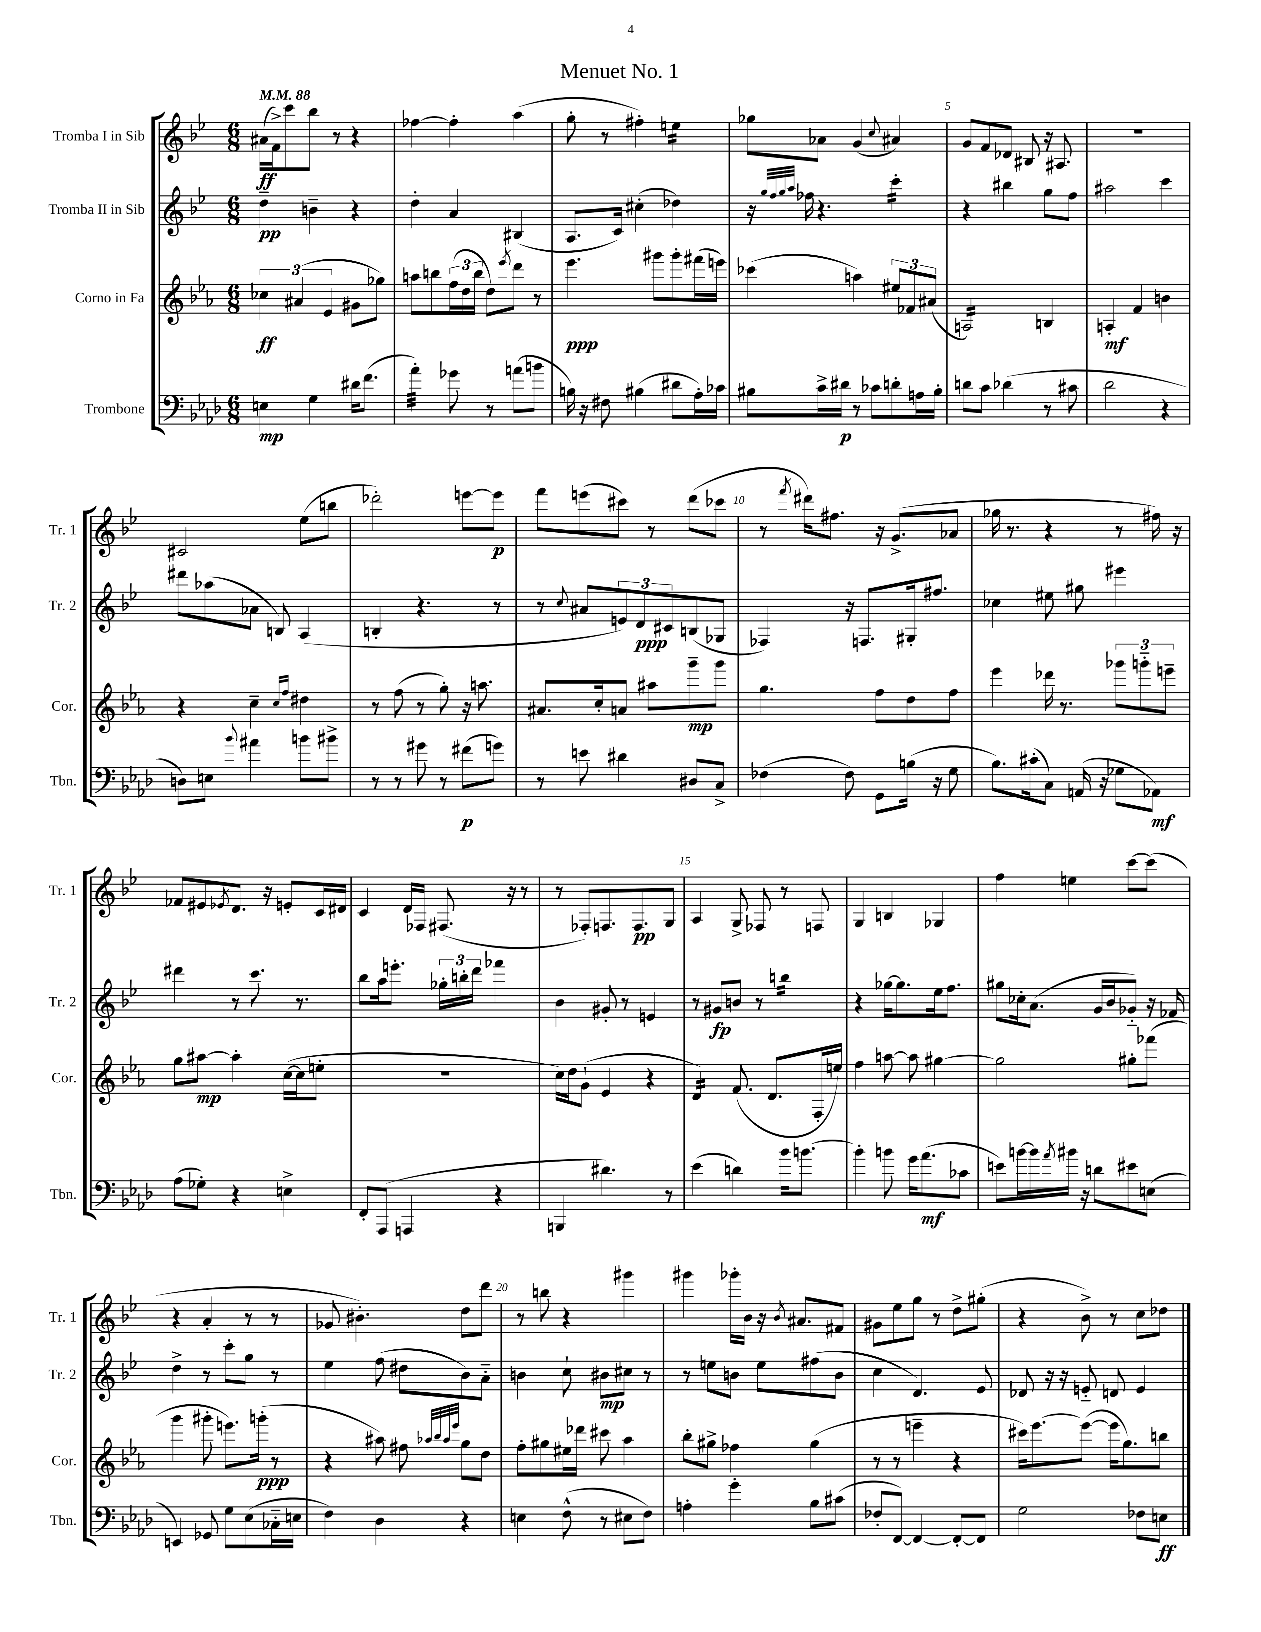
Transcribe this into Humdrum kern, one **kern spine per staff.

**kern	**kern	**kern	**kern
*staff4	*staff3	*staff2	*staff1
*clefF4	*clefG2	*clefG2	*clefG2
*k[b-e-a-d-]	*k[b-e-a-]	*k[b-e-]	*k[b-e-]
*M6/8	*M6/8	*M6/8	*M6/8
*MM88	*MM88	*MM88	*MM88
4E	6cc-	4dd~	(16a#
.	.	.	16f^)
.	.	.	8ccc
.	(6a#	.	.
4G	.	4b~	8bb-
.	6e-	.	.
.	.	.	8r
16d#	8g#	4r	4r
(8.f	.	.	.
.	8gg-)	.	.
=	=	=	=
4a-')	8aa	4dd'	[4ff-
.	8bb	.	.
8g-	(24ff	4a	4ff-']
.	24dd	.	.
.	24bb	.	.
8r	8dd)	.	.
.	8qeee-	.	.
(8a	8ddd	(4B#	(4aa
8b	8r	.	.
=	=	=	=
16B)	4.eee-	8.A	8gg'
16r	.	.	.
8F#	.	.	8r
.	.	16c)	.
(4B#	.	(4cc#'	4ff#')
.	8ggg#	.	.
8d#	8ggg#'	4dd-)	4ee
16A-')	(16fff#	.	.
16c-	16eee)	.	.
=	=	=	=
8B#	(4ccc-	16r	8gg-
.	.	32qqgg	.
.	.	32qqff	.
.	.	32qqgg	.
.	.	32qqaa	.
.	.	16ff-	.
16c^	.	4.r	8a-
16d#	.	.	.
8r	4aa)	.	(4g
8c-	.	.	.
.	.	.	8qqcc
8d'	12ee#	4ccc'	4a#)
.	12f-	.	.
16A	.	.	.
.	(12a#	.	.
16B#'	.	.	.
=	=	=	=
8d	2A)	4r	8g
8c	.	.	8f
(4d-	.	4bb#	8d-
.	.	.	8B#
8r	4B	8gg	16r
.	.	.	8.A#
8c#	.	8ff	.
=	=	=	=
2d-	4A'	2aa#	2.r
.	4f	.	.
4r	4b	4ccc	.
=	=	=	=
8D)	4r	8ddd#	2c#
8E	.	(8aa-	.
8qqb-	.	.	.
4a#	4cc~	8a-	.
.	.	8B)	.
.	16qqcc	.	.
.	16qqff	.	.
8b	4dd#	(4A	(8ee-
8b#^	.	.	8bb
=	=	=	=
8r	8r	4B'	2ddd-')
8r	(8ff	.	.
8g#	8r	4.r	.
8r	8gg')	.	.
(8f#	16r	.	[8eee
.	8.aa	.	.
8g)	.	8r	8eee]
=	=	=	=
8r	8.a#	8r	8fff
.	.	8qqcc	.
8e	.	8a#	(8eee
.	16cc'	.	.
4d#	8a	12e)	8ccc#)
.	.	12d	.
.	8aa#	.	8r
.	.	12c#	.
8D#	8ggg~	(8B	(8ddd
8C^	8ggg	8G-	8ccc-
=	=	=	=
(4F-	4.gg	4F-)	8r
.	.	.	8qfff
.	.	.	16ddd#)
.	.	.	8.ff#
8F-)	.	16r	.
.	.	8.F	.
8GG	8ff	.	16r
.	.	.	(8.g^
(16B	8dd	16G#'	.
16r	.	8.ff#	.
8G	8ff	.	8a-
=	=	=	=
8.B-)	4eee-	4cc-	16gg-
.	.	.	8.r
(16c#'	.	.	.
8C)	16ddd-	8ee#	4r
.	8.r	.	.
(16AA	.	8gg#	.
16r	.	.	.
8G-	12ggg-	4eee#	8r
.	12ggg'~	.	.
8AA-)	.	.	16ff#)
.	12eee~	.	.
.	.	.	16r
=	=	=	=
(8A-	8gg	4ddd#	8f-
8G-')	[8aa#	.	8e#
.	.	.	8qe-
4r	4aa#']	8r	8.d
.	.	8.ccc	.
.	.	.	16r
4E^	([16cc	.	8e'
.	16cc]	8.r	.
.	8ee'	.	16c
.	.	.	16d#
=	=	=	=
8FF'	2.r	8bb-	4c
(8AAA-	.	16aa	.
.	.	8.eee'	.
4AAA	.	.	16d
.	.	.	16F-
.	.	24gg-'	(8.F#
.	.	24bb'	.
.	.	24ddd	.
4r	.	4fff-	.
.	.	.	16r
.	.	.	8r
=	=	=	=
4BBB	16cc)	4b-	8r
.	16dd	.	.
.	(8g`	.	8F-')
4.d#)	4e-	8g#'	8.F
.	.	8r	.
.	.	.	8.F
.	4r	4e	.
8r	.	.	8G
=	=	=	=
(4e-	4d)	8r	4A
.	.	8g#	.
4d)	(8.f	8b	8G^
.	.	8r	8F-
.	8.d	.	.
16b-	.	4bb	8r
[8.b	.	.	.
.	16F'	.	8F
.	16ee)	.	.
=	=	=	=
4b']	4ff	4r	4G
8b	[8aa	[16gg-	4B
.	.	8.gg-]	.
16g	8aa]	.	.
(8.a-	.	.	.
.	[4gg#	16ee-	4G-
.	.	8.ff	.
8c-	.	.	.
=	=	=	=
8e)	2gg#]	8gg#	4ff
[16b	.	16cc-'	.
16b]	.	(8.a	.
8qa-	.	.	.
16b#	.	.	4ee
16r	.	.	.
8d	.	16g	.
.	.	16b-	.
8e#	8gg#'	8g-'~)	[8ccc
(8E	(8fff-	16r	(8ccc]
.	.	16f-	.
=	=	=	=
4EE)	4ggg	4dd^	4r
8GG-	8ggg#'	8r	4a'
8G	8.eee)	8ccc'	.
(8E-	.	8gg	8r
.	(16ggg'	.	.
16C-'~	8r	8r	8r
16E	.	.	.
=	=	=	=
4F)	4r	4ee-	8g-
.	.	.	4.b#')
4D-	8aa#)	(8ff	.
.	8ff#	8dd#	.
.	32qqaa-	.	.
.	32qqbb-	.	.
.	32qqaa-	.	.
.	32qqeee-	.	.
4r	8gg	8b-)	8dd
.	8dd	8a'~	8ddd
=	=	=	=
4E	8ff'	4b	8r
.	8gg#	.	8bb
(8F^^	16ee#	8cc`	4r
.	16ddd-	.	.
8r	8ccc#	8b#	.
8E#	4aa-	8cc#	4ggg#
8F)	.	8r	.
=	=	=	=
4A'	8bb-'	8r	4ggg#
.	8gg#^	8ee	.
4g'	4ff-	8b	16ggg-'
.	.	.	16b-
.	.	8ee	16r
.	.	.	8qb-
.	.	.	8.a#
8B-	(4gg#	(8ff#	.
(8c#	.	8b	8f#
=	=	=	=
8F-'	8r	4cc	8g#
[8FF)	8r	.	8ee-
4FF_	4eee~	4.d)	8gg
.	.	.	8r
8FF'_	4r	.	8dd^
8FF]	.	8e-	(8gg#'
=	=	=	=
2G	16ccc#)	8d-	4r
.	[8.eee-	.	.
.	.	16r	.
.	.	16r	.
.	(8eee-_	8e'~	8b-^)
.	16eee-]	8d	8r
.	8.gg)	.	.
8F-	.	4e	8cc
8E	8bb	.	8dd-
==	==	==	==
*-	*-	*-	*-
